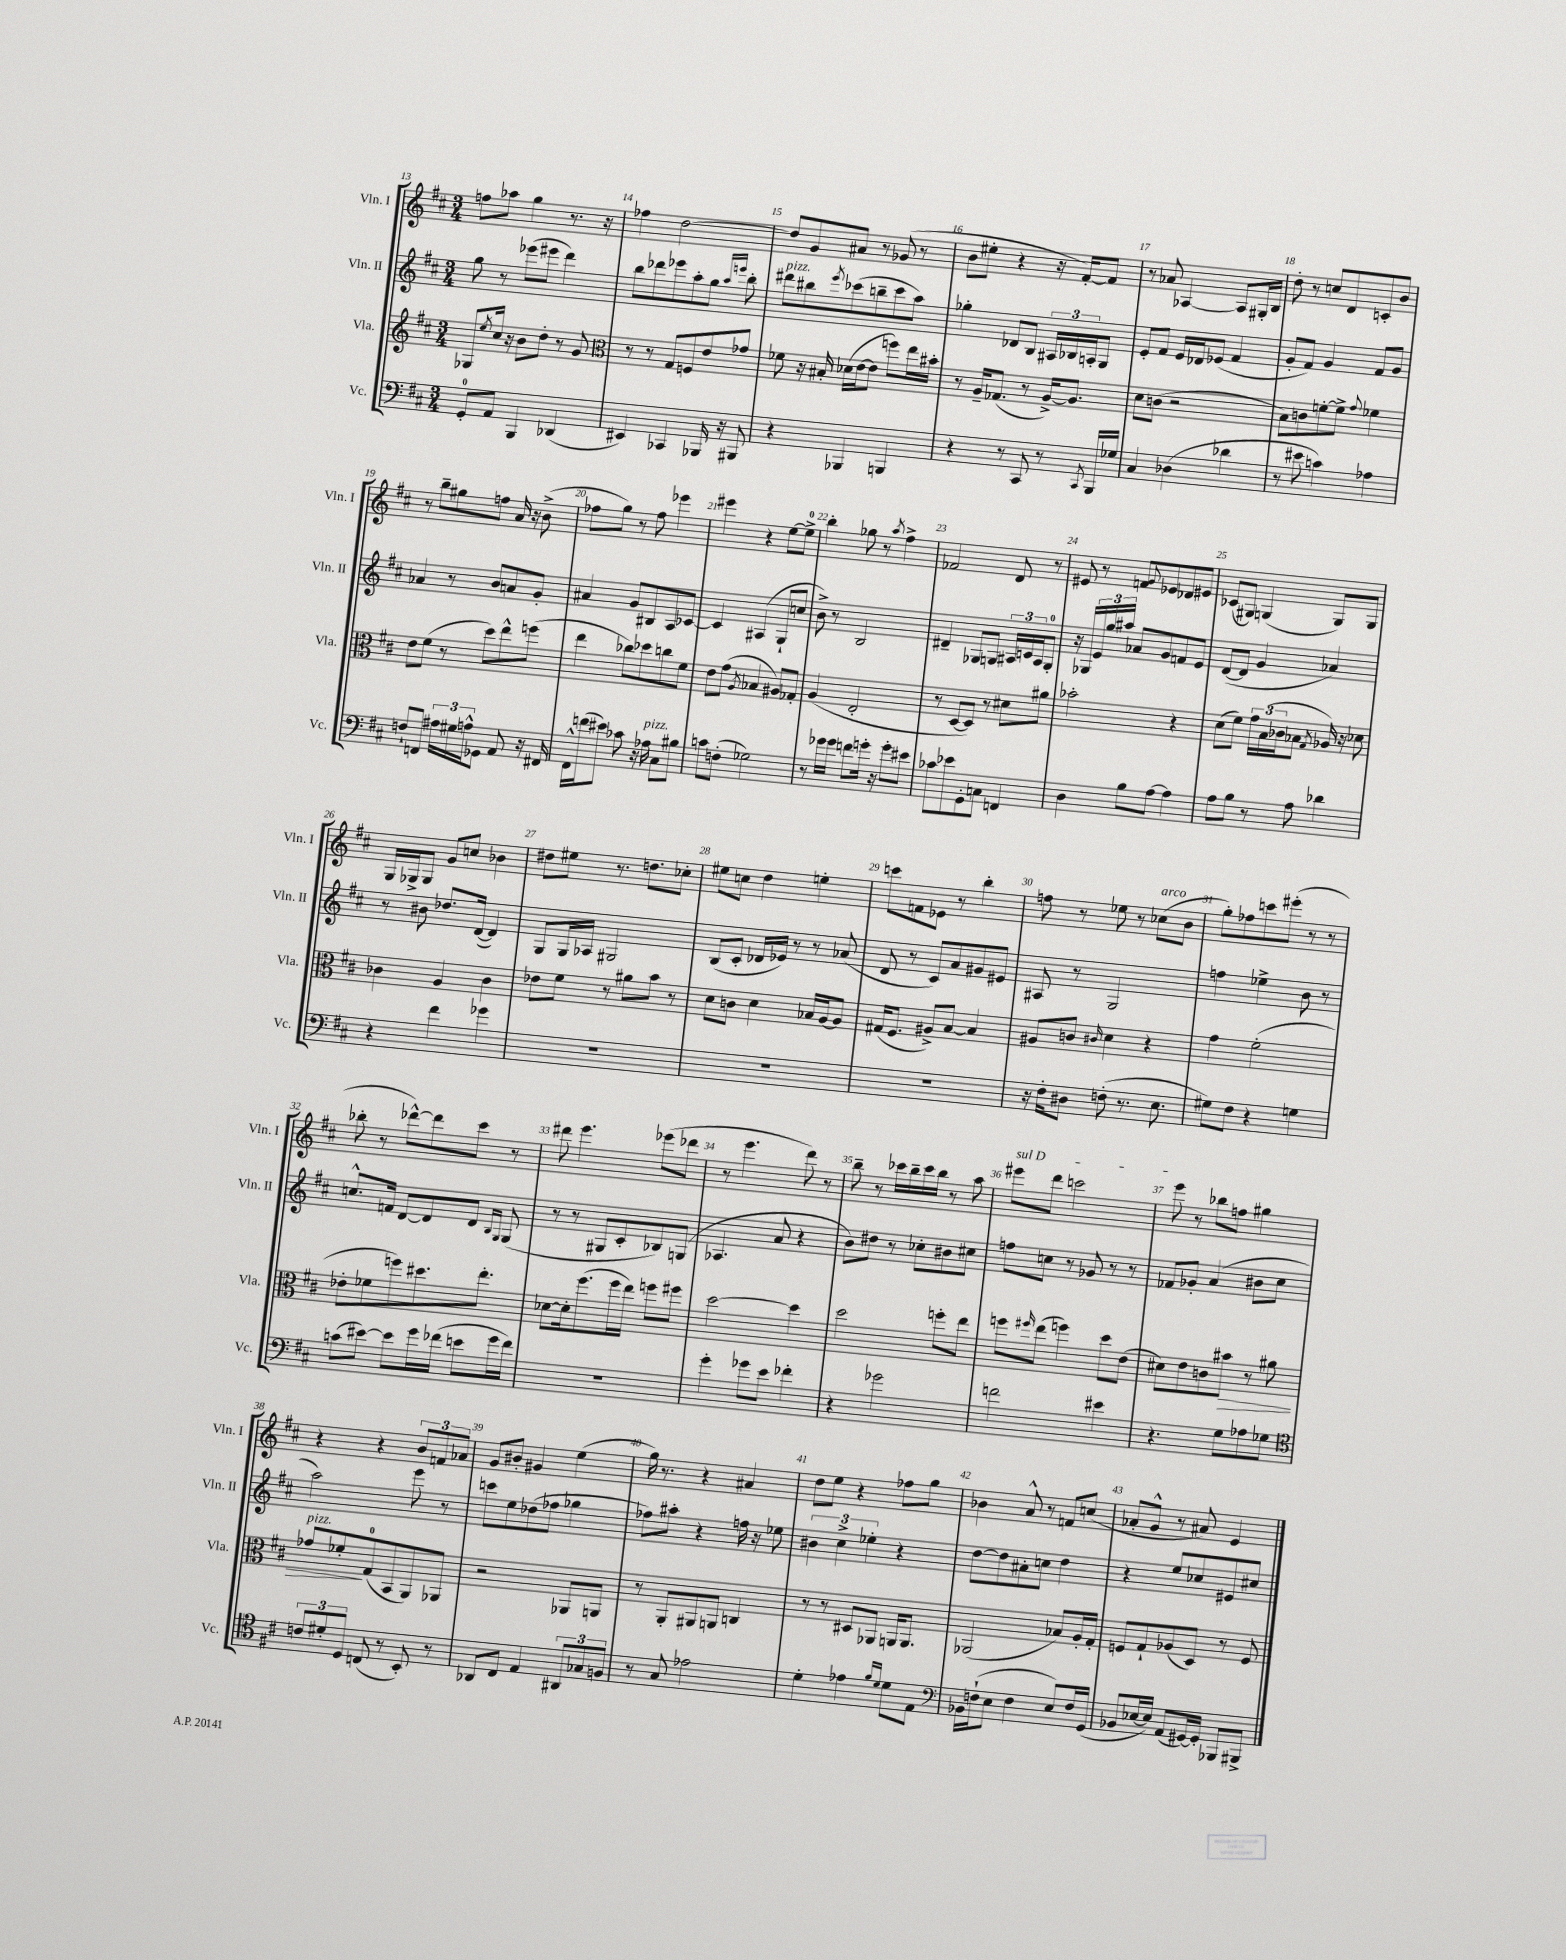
<<
\new StaffGroup <<
\new Staff = "s0" \with { instrumentName = "Vln. I" shortInstrumentName = "Vln. I" } {
    \clef treble \key d \major \numericTimeSignature \time 3/4
    f''8 aes''8 g''4 r8. r16 |
    fes''4 d''2~ |
    d''8 g'8 ais'8 r8 ges'8( r8 |
    b'8 eis''8-. r4 r16 fis'16~-.) fis'8 |
    r8 aes'8 aes4~ aes8 gis16-. b16 |
    d''8-. r8 c''8 d'8 c'8-. b'8 |
    r8 b''8-- gis''8 f''8 a'16 r16 b'8->( |
    fes''8 g''8) r8 fes''8 ees'''4 |
    eis'''4 r4 e''8~ e''8-0-> |
    b''4-. ges''8 r8 \acciaccatura { a''8 } fis''4-> |
    fes'2 d'8 r8 |
    eis'8 r8 f'8 \appoggiatura { g'8 } ees'8 des'8 eis'8 |
    ces'8( gis8) g4( g8) g8 |
    g16 ges16-> ges8 g'8 c''8 bes'4 |
    dis''8 eis''8 r8. d''8. ces''8-. |
    eis''8 c''8 d''4 e''4-. |
    c'''8 f'8 ees'8 r8 b''4-. |
    f''8 r8 ees''8 r8 ces''8^\markup { \italic "arco" }( b'8 |
    g''8-.) fes''8 c'''8 eis'''8-.( r8 r8 |
    bes''8-. r8 des'''8~-^) des'''8 cis'''8 r8 |
    dis'''8 e'''4. ees'''8( des'''8 |
    r8 e'''4. d'''8) r8 |
    b''8-- r8 ces'''16 b''16-- ces'''16 b''16 r8 a''8 |
    \once \override TextSpanner.bound-details.left.text = \markup { \italic "sul D" } eis'''8\startTextSpan d'''8 c'''2 |
    e'''8\stopTextSpan r8 bes''8 f''8 gis''4 |
    r4 r4 \tuplet 3/2 { b'8 f'8 aes'8 } |
    g'8 bis'8-. gis'4 e''4( |
    g''16) r8. r4 ais'4 |
    d''8 e''8 r4 fes''8 g''8 |
    bes'4 a'8-^ r8 f'8 c''8( |
    aes'8-. g'8-^ r8 ais'8) e'4 \bar "|." |
}
\new Staff = "s1" \with { instrumentName = "Vln. II" shortInstrumentName = "Vln. II" } {
    \clef treble \key d \major \numericTimeSignature \time 3/4
    g''8 r8 ees'''8( eis'''8 d'''4) |
    b''8 des'''8 ees'''8 a''8-. g''8 \grace { a''16 e'''16 } b''8-. |
    dis'''8^\markup { \italic "pizz." } bis''8 \acciaccatura { e'''8 } ces'''8( b''8-- ces'''8 a''8) |
    ges''4-. des'8 b8 \tuplet 3/2 { ais16 bes16 a16-. } g8 |
    e'8-. fis'8 e'16 des'16 ees'8( fis'4 |
    g'8-. fis'8) g'4 fis'8 g'8 |
    aes'4 r8 b'8 a'8 g'8-. |
    ais'4 g'8 bis8 a8 ces'8~ |
    ces'4 ais4( g8-! c''8 |
    b'8->) r8 b2 |
    dis'4-- ges8 g8 \tuplet 3/2 { ais16 c'16 ais16 } g8-0-. |
    r16 ges16 \tuplet 3/2 { e'16 g''16 ais''16 } aes'8 g'8 f'8 e'8 |
    d'8~( d'8 g'4 aes'4) |
    r8 bis'8 des''8. d'16~( d'4) |
    g8 g16 aes16 gis2 |
    b8( cis'8-. des'16 ees'16) r8 r8 aes'8( |
    d'8 r8 cis'8) a'8 gis'8 eis'8 |
    ais8 r8 g2 |
    f''4 ees''4-> b'8 r8 |
    c''8.-^ f'16 d'8~ d'8 d'8 \grace { b16 g16 } g8( |
    r8 r8 gis8 cis'8-. bes8) g8( |
    aes4. a'8 r4 |
    b'8) dis''8 r8 ces''8-. bis'8 cis''8 |
    f''8 c''8 r8 ges'8 r8 r8 |
    fes'8 ges'8-. a'4( bis'8 cis''8 |
    a''2) e'''8 r8 |
    c'''8 e''8 des''8( fes''8 ges''4 |
    fes''8) ais''8-. r4 f''16 r16 ees''8 |
    \tuplet 3/2 { bis'4 cis''4-> ees''4-. } r4 |
    d''8~ d''8 ais'8-. c''8 d''4 |
    r4 e''8 ces''8 eis'8 cis''8 \bar "|." |
}
\new Staff = "s2" \with { instrumentName = "Vla." shortInstrumentName = "Vla." } {
    \clef treble \key d \major \numericTimeSignature \time 3/4
    ges8 \acciaccatura { e''8 } cis''16 r16 b'8 d''8-. r8 g'8 |
    \clef alto r8 r8 g8 f8 e'8 ges'8 |
    fes'8 r16 bis16-. des'16( e'16~ e'8 f''8) e''16 bis'16-. |
    r8 a16-- ges8.( r8 a16~->) a8. |
    d'8 c'8( r2 |
    b8) c'8 f'8~-. f'8-> \appoggiatura { g'8 } fes'4 |
    e'8 fis'8( r8 d''8) e''8-^ f''8( |
    e''4 ces''8) des''8 c''8 fis'8 |
    e'8 g'8( \acciaccatura { a8 } bes4 ais8) ges8-. |
    a4( e2-. |
    r8 d8~ d8) r8 dis'8 ais'8 |
    bes'2-. r4 |
    d'8( fis'8) \tuplet 3/2 { g'16 b16( ces'16 } bes8 \acciaccatura { g8 } aes16) r16 des'8 |
    ces'4 a4 ces'4 |
    ees'8 fis'8 r8 ais'8 b'8 r8 |
    d'8 c'8 d'4 bes16 a16~ a8 |
    gis16( fis8. ais8->) b8~ b4 |
    ais8 c'8 \grace { cis'16 } d'4 r4 |
    g'4 fis'2-.( |
    ees'8-. fes'8 f''8) dis''8. e''8.-. |
    des'8~ des'16-. fis''8.( fis''16 e''16) f''8 fis''8 |
    d''2~ d''4 |
    d''2 f''8-. e''8 |
    f''8 \grace { fis''16 } e''8( f''4) d''8 e'8( |
    dis'8) e'8 c'8 bis'8\> r8 ais'8 |
    ges'8^\markup { \italic "pizz." } fes'8-.\! g8-0( b,8 a,8) aes,8 |
    r2 aes,8 a,8 |
    r8 a,8-. ais,8 a,8 c4 |
    r8 r8 dis8 aes,8 a,16 a,8. |
    aes,2( bes8) a16-. g16-. |
    f8 g8-! aes8( d8) r8 f8 \bar "|." |
}
\new Staff = "s3" \with { instrumentName = "Vc." shortInstrumentName = "Vc." } {
    \clef bass \key d \major \numericTimeSignature \time 3/4
    g,8-0-. a,8 b,,4 des,4( |
    eis,4) ces,4 bes,,16 r16 bis,,8 |
    r4 bes,,4 b,,4 |
    r4 r8 cis,8 r8 \acciaccatura { cis,8 } b,,16 ges16 |
    cis4 des4( des'4 |
    r8 eis'8 c'4) aes4 |
    f8-! f,8 \tuplet 3/2 { ais16 gis16 a16-^ } ges,8 a,8 r16 fis,16 |
    fis,16-^ f'16( eis'8) ces'8 r16 aes16^\markup { \italic "pizz." } cis8 bis8 |
    c'8 f8-.( ges2) |
    r8 ges'16 ges'16 f'8 g'16-. r16 g'8-. eis'8 |
    ces'8 ees'8 g,8-. c8 f,4 |
    d4 b8 a8~ a4 |
    a8 b8 r8 a8 des'4 |
    r4 fis'4 ges'4 |
    R2. |
    R2. |
    R2. |
    r16 fis16-. dis8 f8-.( r8. e8. |
    gis8) fis8 r4 g4 |
    c'8( eis'8~) eis'8 g'16 fes'16( e'8 g'16 fes'16) |
    R2. |
    g'4-. ges'8 e'8 fes'4-. |
    r4 ges'2 |
    f'2 eis'4 |
    r4. g8 aes8 ges8 |
    \clef tenor \tuplet 3/2 { c'8 dis'8-. d8 } c8( r8 b,8-.) r8 |
    aes,8 cis8 e4 \tuplet 3/2 { ais,8 ges8 f8 } |
    r8 g8 ees'2 |
    d'4-. ees'4 \grace { fis'16 d'16 } d'8 e8 |
    \clef bass bes,16 f16-!( e8 f4 e8) f16 g,16( |
    bes,8 ees16~ ees16) a,8( gis,16~) gis,16-. bes,,8 bis,,8-> \bar "|." |
}
>>
>>
\layout { \context { \Score currentBarNumber = #13 \override BarNumber.break-visibility = ##(#f #t #t) barNumberVisibility = #all-bar-numbers-visible } }
